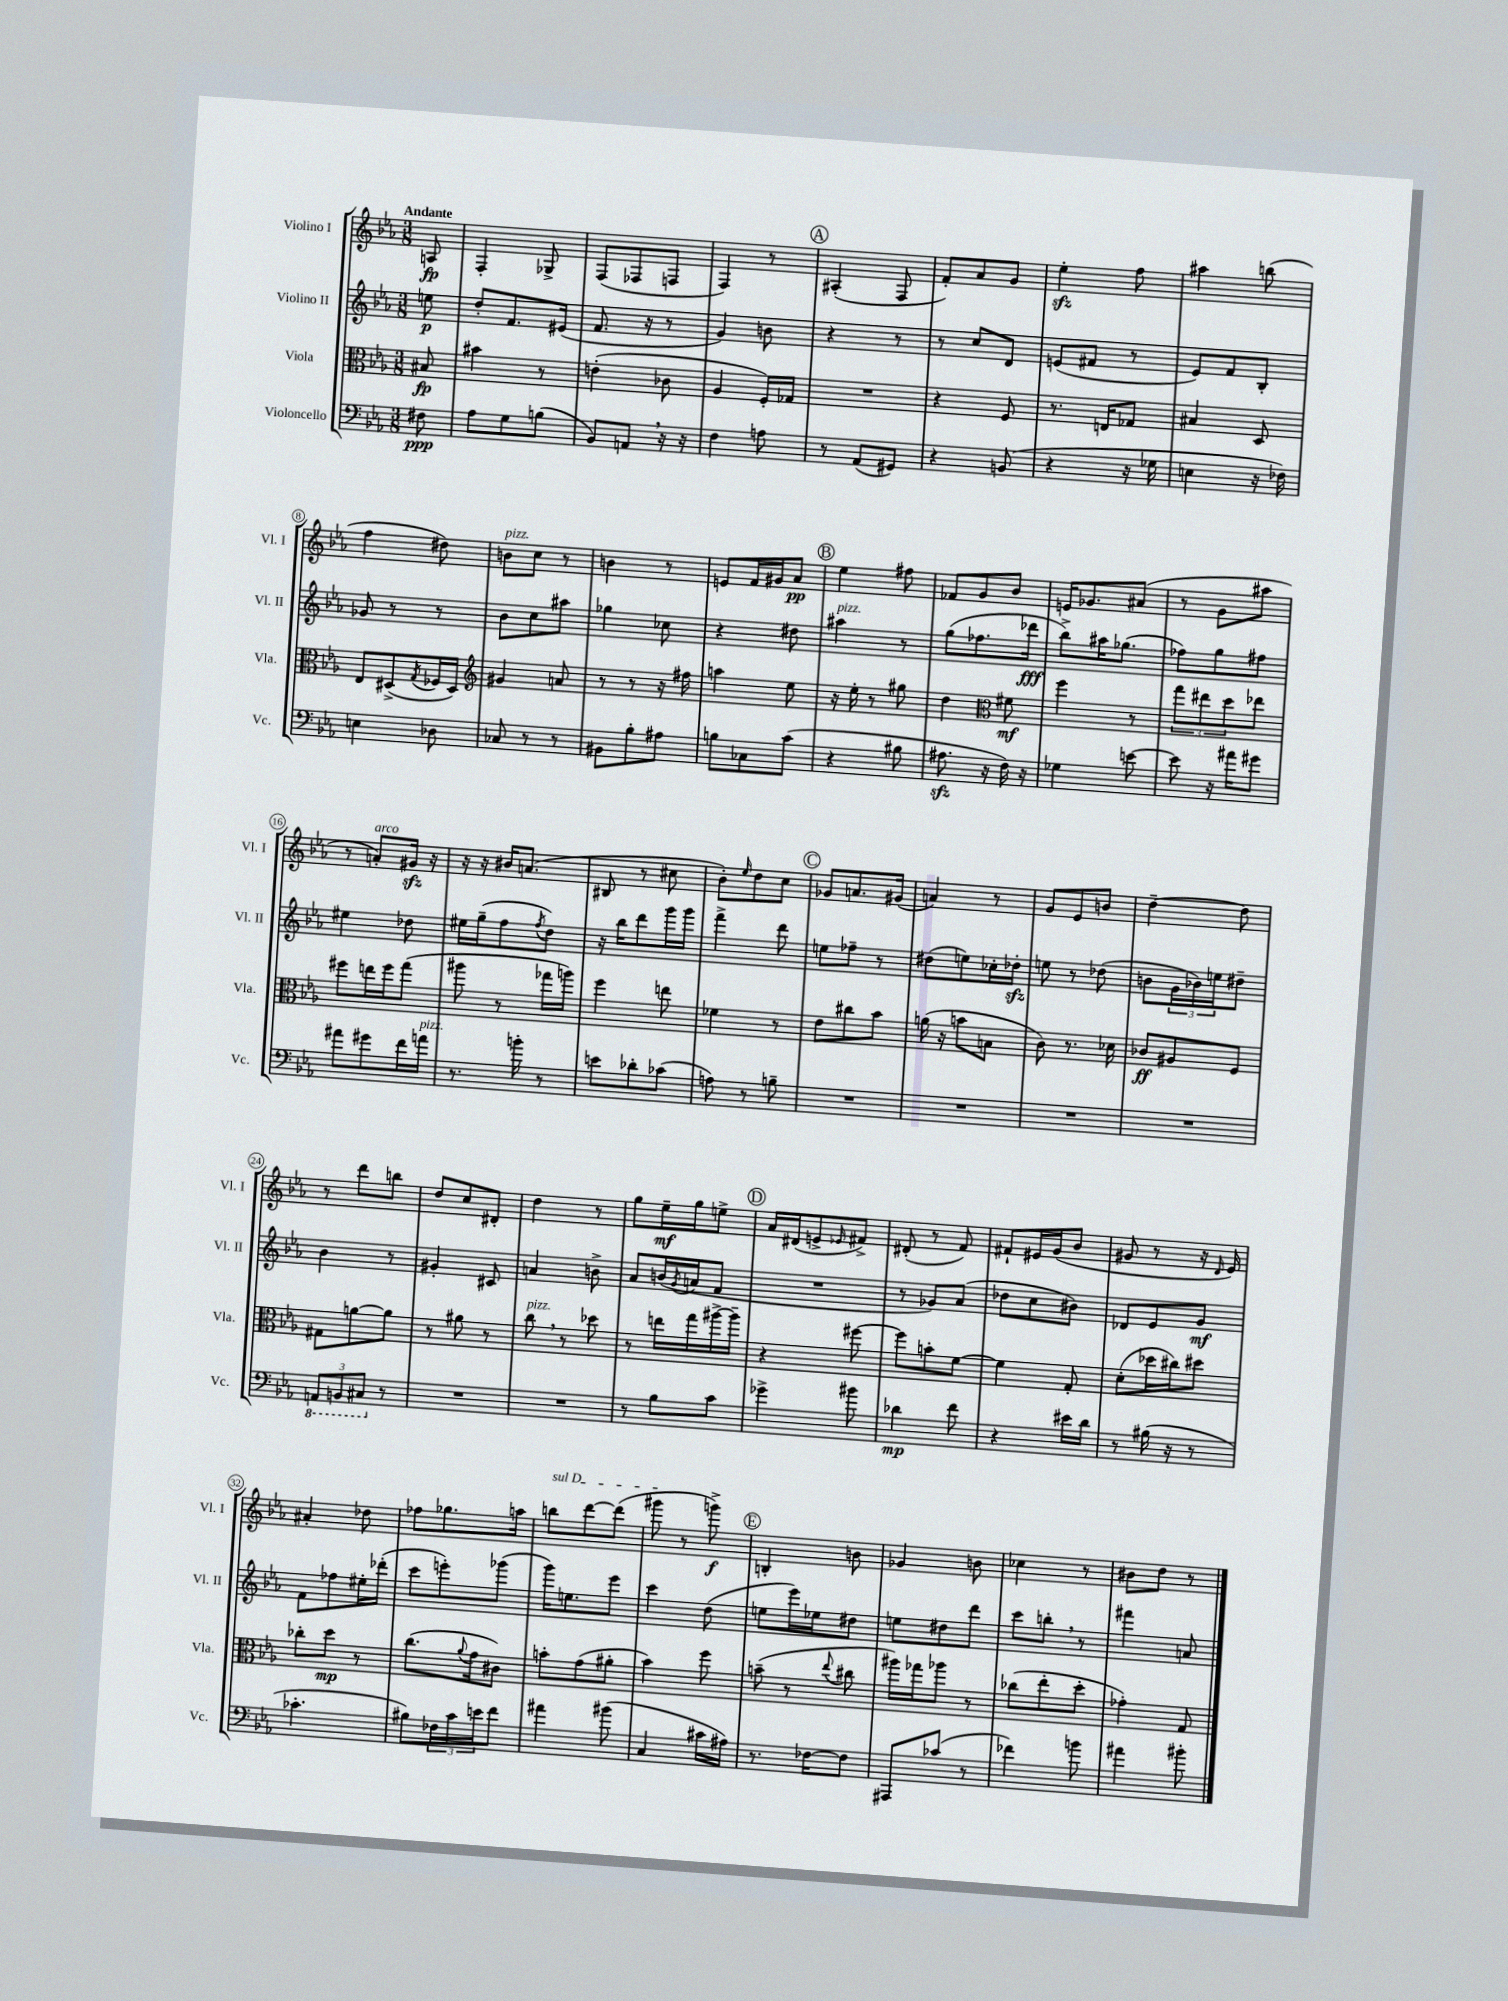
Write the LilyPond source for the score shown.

<<
\new StaffGroup <<
\new Staff = "s0" \with { instrumentName = "Violino I" shortInstrumentName = "Vl. I" } {
    \clef treble \key ees \major \numericTimeSignature \time 3/8 \partial 8 \tempo "Andante"
    a8\fp |
    f4-. ges8-> |
    f8( fes8 f8 |
    f4) r8 |
    \mark \markup { \circle "A" } ais4-.( f8 |
    f'8-.) aes'8 g'8 |
    ees''4-.\sfz f''8 |
    ais''4 b''8( |
    f''4 dis''8) |
    b'8^\markup { \italic "pizz." } c''8 r8 |
    b'4 r8 |
    e'8 f'16 gis'16 aes'8\pp |
    \mark \markup { \circle "B" } ees''4 fis''8 |
    fes'8 g'8 bes'8 |
    e'16 ges'8. ais'8( |
    r8 g'8 ais''8 |
    r8 a'8-.^\markup { \italic "arco" }) gis'16\sfz r16 |
    r16 r16 bis'16 a'8.( |
    bis8 r8 cis''8 |
    bes'8-.) \grace { ees''16 } d''8 c''8 |
    \mark \markup { \circle "C" } ges'8 a'8. gis'16( |
    a'4) r8 |
    g'8 ees'8 b'8 |
    d''4~-- d''8 |
    r8 d'''8 b''8 |
    d''8 c''8 dis'8-. |
    d''4 r8 |
    g''8 ees''16--\mf g''16 e''8-> |
    \mark \markup { \circle "D" } aes'16 dis'16( e'8-> \grace { ees'16 } fis'8->) |
    dis'8-.( r8 f'8) |
    fis'8-! eis'16 g'16( bes'8 |
    gis'8 r8 r16 \grace { d'16 } ees'16) |
    ais'4-. des''8 |
    fes''8 ges''8. a''16 |
    \once \override TextSpanner.bound-details.left.text = \markup { \italic "sul D" } b''8\startTextSpan d'''8~ d'''8( |
    gis'''8\stopTextSpan r8 g'''8->\f) |
    \mark \markup { \circle "E" } b4-. b'8 |
    ges'4 b'8 |
    ces''4 r8 |
    bis'8 d''8 r8 \bar "|." |
}
\new Staff = "s1" \with { instrumentName = "Violino II" shortInstrumentName = "Vl. II" } {
    \clef treble \key ees \major \numericTimeSignature \time 3/8 \partial 8
    e''8\p |
    d''8-. f'8. eis'16( |
    f'8. r16 r8 |
    g'4) b'8 |
    \mark \markup { \circle "A" } r4 r8 |
    r8 c''8 d'8 |
    e'8( fis'8 r8 |
    ees'8) f'8 bes8-. |
    ges'8 r8 r8 |
    bes'8 c''8 ais''8 |
    ges''4 ces''8 |
    r4 dis''8 |
    \mark \markup { \circle "B" } ais''4^\markup { \italic "pizz." } r8 |
    g''8( fes''8. des'''16\fff |
    bes''8->) ais''16 ges''8.( |
    fes''8) g''8 fis''8 |
    eis''4 des''8 |
    eis''16 g''16--( f''8 \acciaccatura { f''8 } d''8) |
    r16 bes''16 d'''8 g'''16 g'''16 |
    f'''4-> d'''8 |
    \mark \markup { \circle "C" } e''8 fes''8-- r8 |
    dis''8( e''8) ces''16-. des''16-.\sfz |
    e''8 r8 des''8( |
    b'8 \tuplet 3/2 { g'16 bes'16) e''16 } dis''8-- |
    bes'4 r8 |
    gis'4-. cis'8 |
    a'4 b'8-> |
    aes'8 b'16( \acciaccatura { g'8 } a'16 f'8 |
    \mark \markup { \circle "D" } R4. |
    r8 ges'8) aes'8( |
    des''8 c''8 bis'8) |
    des'8 ees'8 g'8\mf |
    f'8 fes''8 eis''16-. des'''16-.( |
    c'''8 e'''8-.) ges'''8( |
    g'''16) e''8. ees'''8 |
    c'''4 d''8( |
    \mark \markup { \circle "E" } e''8 ees'''16) ees''16 dis''8 |
    e''8 dis''8 d'''8 |
    c'''8 b''8-. \breathe r8 |
    fis'''4 a'8 \bar "|." |
}
\new Staff = "s2" \with { instrumentName = "Viola" shortInstrumentName = "Vla." } {
    \clef alto \key ees \major \numericTimeSignature \time 3/8 \partial 8
    bis8\fp |
    bis'4 r8 |
    e'4-.( ces'8 |
    aes4 f16-.) ges16 |
    \mark \markup { \circle "A" } R4. |
    r4 f8 |
    r8. e16 ges8 |
    bis4 d8 |
    ees8 dis8->( \acciaccatura { g8 } fes16 dis16) |
    \clef treble gis'4 a'8 |
    r8 r8 r16 fis''16 |
    a''4 ees''8 |
    \mark \markup { \circle "B" } r16 ees''16-. r8 gis''8 |
    d''4 \clef alto fis'8\mf |
    f''4 r8 |
    \tuplet 3/2 { g''8 eis''8 d''8 } ees''8 |
    fis''8 e''16 fis''16 g''8( |
    ais''8 r8 ges''16 a''16) |
    f''4 e''8 |
    fes'4 r8 |
    \mark \markup { \circle "C" } ees'8 cis''8 bes'8 |
    a'16( r16 b'8 b8 |
    c'8) r8. des'16 |
    ces'8\ff ais8 f8 |
    gis8 a'8~ a'8 |
    r8 ais'8 r8 |
    c''8^\markup { \italic "pizz." } \breathe r8 des''8 |
    r8 e''16 g''16 ais''16~-> ais''16-- |
    \mark \markup { \circle "D" } r4 fis''8~ |
    fis''8 b'8-. f'8~ |
    f'4 g8-. |
    d'8-.( des''16 cis''16) dis''8 |
    ces''8-. d''8\mp r8 |
    c''8.( \appoggiatura { aes'8 } g'16 cis'8) |
    b'8-. g'8( ais'8-. |
    bes'4) f''8 |
    \mark \markup { \circle "E" } b'8--( r8 \appoggiatura { ees''8 } cis''8 |
    ais''16) ges''16 aes''8 r8 |
    ces''8( ees''8-. d''8-. |
    ges'4-.) g8 \bar "|." |
}
\new Staff = "s3" \with { instrumentName = "Violoncello" shortInstrumentName = "Vc." } {
    \clef bass \key ees \major \numericTimeSignature \time 3/8 \partial 8
    fis8\ppp |
    aes8 g8 b8( |
    bes,8) a,8 \breathe r16 r16 |
    f4 a8 |
    \mark \markup { \circle "A" } r8 aes,8( gis,8) |
    r4 b,8( |
    r4 r16 ges16 |
    e4 r16 fes16) |
    e4 des8 |
    ces8 r8 r8 |
    bis,8 bes8-. ais8 |
    b8 ces8 c'8( |
    \mark \markup { \circle "B" } r4 bis8 |
    ais8.\sfz r16 f16) r16 |
    ges4 e'8~ |
    e'8 r16 ais'16 gis'8 |
    ais'8 gis'8 f'16 a'16^\markup { \italic "pizz." } |
    r8. b'16-. r8 |
    e'8 des'8-. ces'8( |
    a8) r8 b8-- |
    \mark \markup { \circle "C" } R4. |
    R4. |
    R4. |
    R4. |
    \tuplet 3/2 { \ottava #-1 a,,8 b,,8 cis,8 \ottava #0 } r8 |
    R4. |
    R4. |
    r8 bes8 c'8 |
    \mark \markup { \circle "D" } ges'4-> bis'8 |
    des'4\mp f'8 |
    r4 eis'16 d'16 |
    r8 bis16( r16 r8 |
    ces'4.-. |
    bis8) \tuplet 3/2 { fes16 c'16 e'16 } f'8 |
    ais'4 bis'8( |
    c4 cis'16 ais16) |
    \mark \markup { \circle "E" } r8. fes16~ fes8 |
    ais,,8 ces'8( r8 |
    fes'4) b'8 |
    ais'4 bis'8-. \bar "|." |
}
>>
>>
\layout { \context { \Score \override BarNumber.stencil = #(make-stencil-circler 0.1 0.3 ly:text-interface::print) } }
